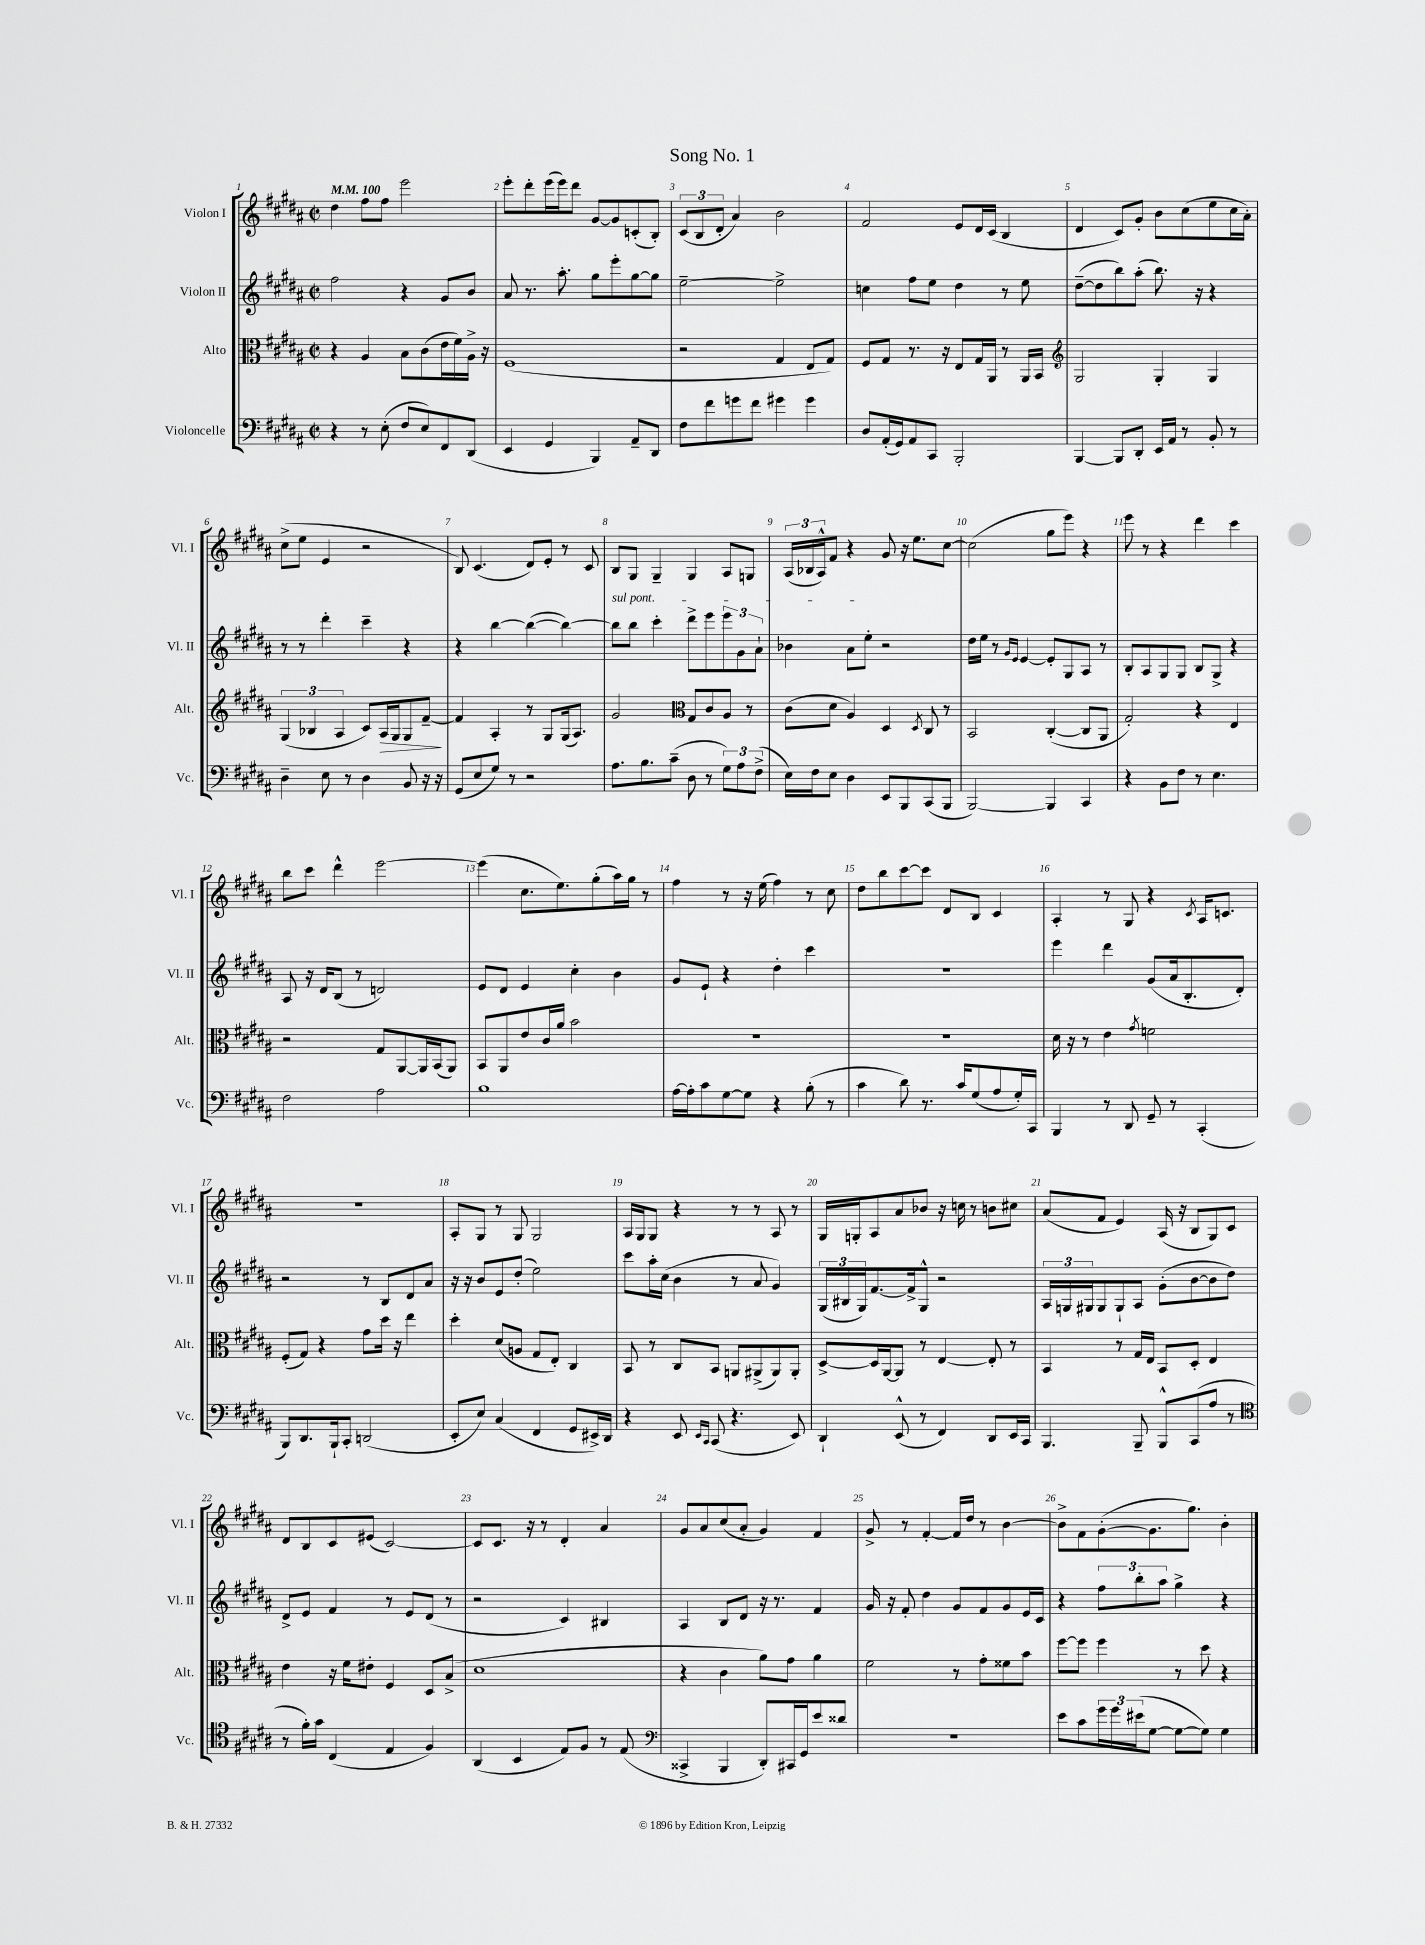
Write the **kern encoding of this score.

**kern	**kern	**kern	**kern
*staff4	*staff3	*staff2	*staff1
*clefF4	*clefC3	*clefG2	*clefG2
*k[f#c#g#d#a#]	*k[f#c#g#d#a#]	*k[f#c#g#d#a#]	*k[f#c#g#d#a#]
*M2/2	*M2/2	*M2/2	*M2/2
*met(c|)	*met(c|)	*met(c|)	*met(c|)
*MM100	*MM100	*MM100	*MM100
4r	4r	2ff#	4dd#
8r	4A#	.	8ff#
(8E'	.	.	8ff#
8F#	8B	4r	2eee
8E)	(8c#	.	.
8FF#	16e	8g#	.
.	16f#)	.	.
(8DD#	16A#^	8b	.
.	16r	.	.
=	=	=	=
4EE	(1F#	8a#	8eee'
.	.	8.r	8ddd#'
4GG#	.	.	(16eee
.	.	8.aa#'	16eee)
.	.	.	8ddd#
4BBB)	.	8gg#	[8g#
.	.	8eee'	8g#]
8AA#~	.	[8gg#	(8c'
8DD#	.	8gg#]	8B')
=	=	=	=
8F#	2r	[2ee~	(12c#
.	.	.	12B
8f#	.	.	.
.	.	.	12d#'
8g	.	.	4a#)
8f#	.	.	.
4g#	4G#	2ee^]	2b
4g#	8E	.	.
.	8G#)	.	.
=	=	=	=
8D#	8F#	4cc	2f#
(16AA#'	8G#	.	.
16GG#)	.	.	.
8AA#	8.r	8ff#	.
8CC#	.	8ee	.
.	16r	.	.
2BBB'	8E	4dd#	8e
.	16G#	.	16d#
.	16AA#	.	(16c#
.	8r	8r	4B
.	16AA#	8ee	.
.	16BB	.	.
=	=	=	=
*	*clefG2	*	*
[4BBB	2G#	([8dd#~	4d#
.	.	8dd#]	.
8BBB]	.	8bb)	8c#)
8DD#'	.	(8aa#'	8g#'
16EE	4G#'	8.bb)	8b
16AA#	.	.	.
8r	.	.	(8cc#
.	.	16r	.
8BB'	4G#	4r	8ee
8r	.	.	16cc#
.	.	.	16a#')
=	=	=	=
4D#~	(6G#	8r	(8cc#^
.	.	8r	8ee
.	6B-	.	.
8E	.	4ddd#'	4e
.	6A#	.	.
8r	.	.	.
4D#	8c#)	4ccc#~	2r
.	16A#	.	.
.	16G#	.	.
8BB	8G#	4r	.
16r	[8f#~	.	.
16r	.	.	.
=	=	=	=
(8GG#	4f#]	4r	8B)
8E	.	.	(4.c#
8G#)	4A#'	[4bb	.
8r	.	.	.
2r	8r	(4bb_	8d#)
.	8G#	.	8e'
.	(16G#	4bb_)	8r
.	8.A#)	.	.
.	.	.	8c#
=	=	=	=
8.A#	2g#	8bb]	8B
.	.	8bb	8G#
8.B	.	.	.
.	.	4ccc#'	4G#~
(8c#~	.	.	.
*	*clefC3	*	*
8D#	8G#	8ddd#^	4G#
8r	8c#	8eee	.
12G#)	8A#	12eee	8A#
12A#	.	12g#	.
.	8r	.	8G
(12F#^	.	12a#`	.
=	=	=	=
16E)	(8c#	4b-	(24A#
.	.	.	24B-
16F#	.	.	.
.	.	.	24A#^^)
8E	8d#	.	8f#
4D#	4A#)	8a#	4r
.	.	8ee'	.
8EE	4D#	2r	8g#
8BBB	.	.	16r
.	.	.	8.ee
.	8qD#	.	.
(8CC#	8C#	.	.
8BBB	8r	.	[8cc#
=	=	=	=
[2BBB)	2BB	16dd#	(2cc#]
.	.	16ee	.
.	.	8r	.
.	.	16qqg#	.
.	.	16qqe	.
.	.	[4e	.
4BBB]	([4C#'	8e']	8gg#
.	.	8G#	8eee)
4CC#	8C#]	8A#	4r
.	8AA#	8r	.
=	=	=	=
4r	2G#')	8B'	8eee
.	.	8A#	8r
8BB	.	8G#	4r
8F#	.	8G#	.
8r	4r	8B	4ddd#
4.E	.	8G#^	.
.	4E	4r	4ccc#
=	=	=	=
2F#	2r	8A#	8bb
.	.	16r	8ccc#
.	.	16d#	.
.	.	(8B	4ddd#^^
.	.	8r	.
2A#	8G#	2d)	[2eee
.	[8AA#	.	.
.	16AA#]	.	.
.	(16BB	.	.
.	8AA#)	.	.
=	=	=	=
1B	8BB	8e	(4eee]
.	8AA#	8d#	.
.	8e	4e	8.cc#
.	16c#	.	.
.	16a#	.	8.ee)
.	2b	4cc#'	.
.	.	.	(8gg#'
.	.	4b	16aa#)
.	.	.	16gg#
.	.	.	8r
=	=	=	=
[16A#	1r	8g#	4ff#
16A#']	.	.	.
8c#	.	8e`	.
[8G#	.	4r	8r
8G#]	.	.	16r
.	.	.	(16ee
4r	.	4dd#'	4ff#)
(8B'	.	4ccc#	8r
8r	.	.	8cc#
=	=	=	=
4c#	1r	1r	8dd#
.	.	.	8bb
8d#)	.	.	[8ccc#
8.r	.	.	8ccc#]
.	.	.	8d#
16c#	.	.	.
(8G#	.	.	8B
8A#	.	.	4c#
16G#')	.	.	.
16CC#	.	.	.
=	=	=	=
4BBB	16d#	4eee	4A#'
.	16r	.	.
.	8r	.	.
8r	4e	4ddd#	8r
8DD#	.	.	8G#
.	8qg#	.	.
8GG#~	2f	(8g#	4r
8r	.	16a#	.
.	.	8.B'	.
.	.	.	8qc#
(4CC#'	.	.	16A#
.	.	.	8.c
.	.	8d#')	.
=	=	=	=
8BBB)	(8F#'	2r	1r
8.DD#	8G#)	.	.
.	4r	.	.
16BBB`	.	.	.
8CC#'	.	.	.
(2DD	8g#	8r	.
.	16dd#	8B	.
.	16r	.	.
.	4ee	8d#	.
.	.	8a#	.
=	=	=	=
8EE'	4dd#'	16r	8A#'
.	.	16r	.
8E)	.	8b	8G#
(4C#	(8d#	8e	8r
.	8A	(8dd#'	8G#
4FF#	8G#	2ee)	2G#
.	8E')	.	.
8GG#	4C#	.	.
16EE#^)	.	.	.
16DD#	.	.	.
=	=	=	=
4r	8BB	8ccc#	16A#
.	.	.	16G#
.	8r	16aa#'	8G#
.	.	(16cc#	.
8EE	8C#	4b	4r
16qqEE	.	.	.
16qqCC#	.	.	.
(8CC#	8BB	.	.
4.r	8AA	8r	8r
.	(8AA#^	8a#	8r
.	8AA#)	4g#)	8A#
8EE)	8AA#'	.	8r
=	=	=	=
4DD#`	[8D#^	(24G#	16G#
.	.	24B#	.
.	.	.	16G'
.	.	24G#)	.
.	16D#]	[8.f#	8A#
.	[16AA#	.	.
(8EE^^	8AA#]	.	8a#
.	.	16f#^]	.
8r	8r	8G#^^	8b-
4FF#)	[4E	2r	16r
.	.	.	16cc
.	.	.	8r
8DD#	8E']	.	8b
16EE	8r	.	8cc#
16CC#	.	.	.
=	=	=	=
4.BBB	4BB	24A#	(8a#
.	.	24G	.
.	.	24G#	.
.	.	8G#	8f#
.	8r	8G#`	4e)
8BBB~	16G#	8A#	.
.	16E	.	.
8BBB^^	8BB	(8g#'	(16A#
.	.	.	16r
(8CC#	8D#'	[8b	8B
8A#	4E	8b]	8G#)
8r	.	8dd#)	8c#
=	=	=	=
*clefC4	*	*	*
8r	4e	8d#^	8d#
16f#')	.	8e	8B
16g#	.	.	.
(4C#	16r	4f#	8c#
.	16f#	.	.
.	8e#'	.	(8e#
4E	4F#	8r	[2c#)
.	.	8e	.
4F#)	8D#	(8d#	.
.	(8B^	8r	.
=	=	=	=
(4AA#	1d#	2r	8c#]
.	.	.	8.c#
4BB	.	.	.
.	.	.	16r
.	.	.	8r
8E)	.	4c#)	4d#'
8F#	.	.	.
8r	.	4B#	4a#
(8E	.	.	.
=	=	=	=
*clefF4	*	*	*
4CC##^	4r	4A#	8g#
.	.	.	8a#
4BBB	4c#	8B	(8cc#
.	.	8d#	8a#'
8DD#')	8a#)	16r	4g#)
.	.	8.r	.
16CC#	8g#	.	.
16GG#	.	.	.
8e	4a#	4f#	4f#
8d##	.	.	.
=	=	=	=
1r	2f#	16g#	8g#^
.	.	16r	.
.	.	8f#'	8r
.	.	4dd#	[4f#'
.	8r	8g#	16f#]
.	.	.	16dd#
.	8g#'	8f#	8r
.	8f##	8g#	[4b
.	8b	16e	.
.	.	16c#	.
=	=	=	=
8e	[8ff#	4r	8b^]
8c#	8ff#]	.	8f#
24g#	4ff#	12ff#	([8g#'
24g#	.	.	.
(24e#	.	12bb'	.
[8G#	.	.	8.g#]
.	.	12aa#	.
8G#_	8r	4gg#^	.
.	.	.	8.gg#)
8G#])	8dd#	.	.
4G#	4r	4r	4b'
==	==	==	==
*-	*-	*-	*-
